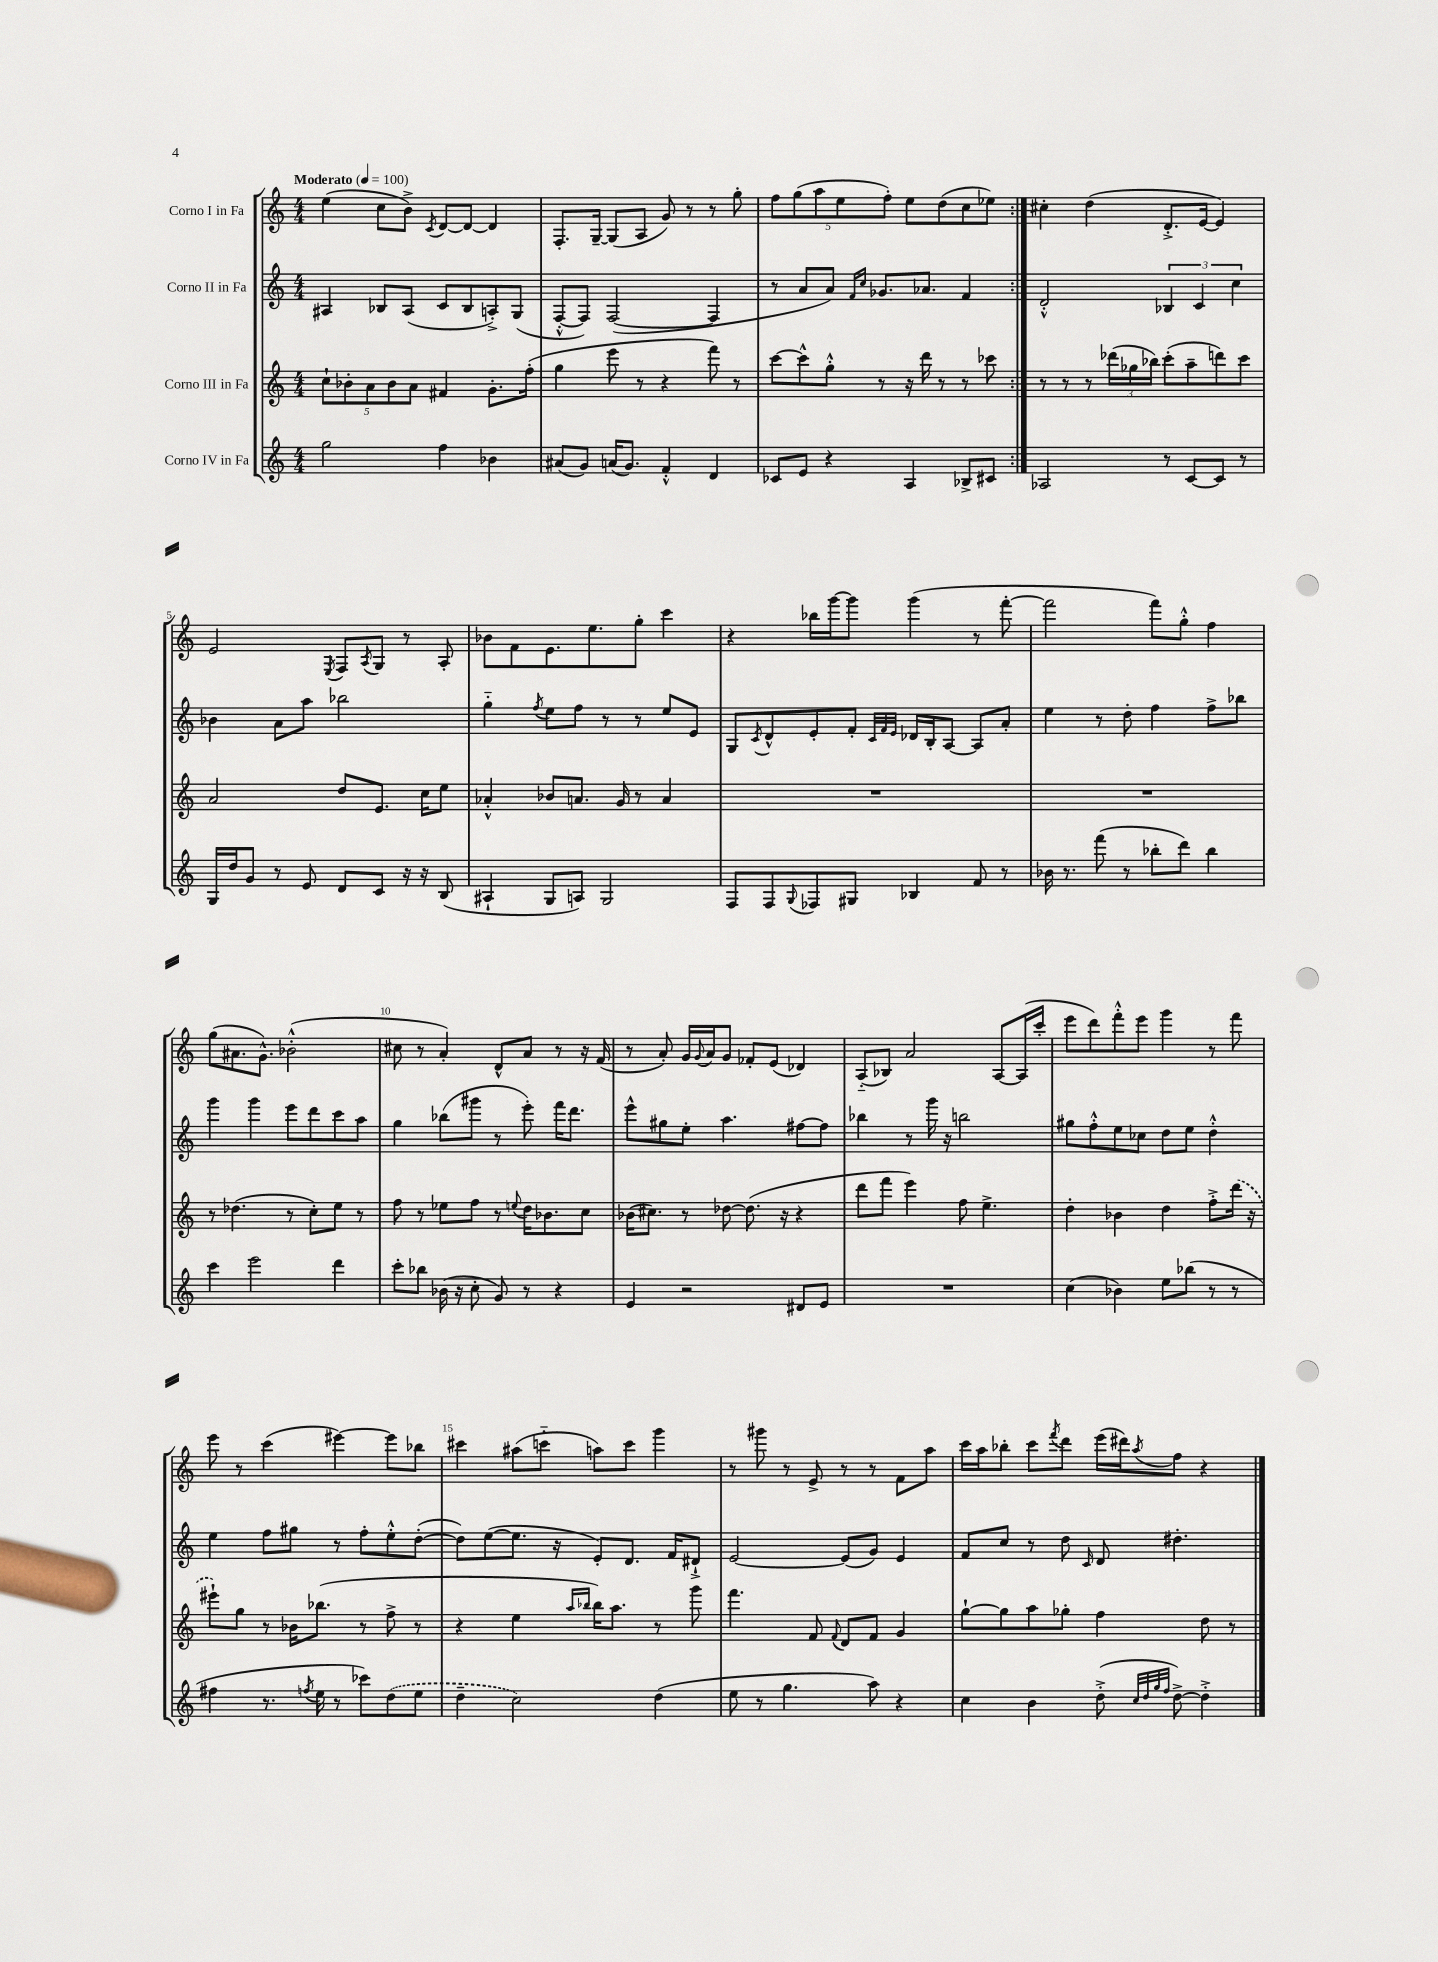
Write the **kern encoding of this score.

**kern	**kern	**kern	**kern
*staff4	*staff3	*staff2	*staff1
*clefG2	*clefG2	*clefG2	*clefG2
*k[]	*k[]	*k[]	*k[]
*M4/4	*M4/4	*M4/4	*M4/4
*MM100	*MM100	*MM100	*MM100
2gg	10cc`	4A#	(4ee
.	10b-'	.	.
.	10a	.	.
.	.	8B-	8cc
.	10b-	.	.
.	.	(8A#	8b^)
.	10a	.	.
.	.	.	8qc
4ff	4f#	8c	[8d
.	.	8B-	8d_
4b-	8.g'	8A'^)	4d]
.	.	(8G	.
.	(16ff'	.	.
=	=	=	=
(8a#	4gg	[8F'^^	8.F'
8g)	.	8F])	.
.	.	.	[16G~
(16a	8eee	([2F	(8G]
8.g)	.	.	.
.	8r	.	8A
4f'^^	4r	.	8g)
.	.	.	8r
4d	8fff)	4F]	8r
.	8r	.	8gg'
=	=	=	=
8c-	[8ccc	8r	10ff
.	.	.	(10gg
8e	8ccc^^]	8a	.
.	.	.	10aa
4r	8gg'^^	8a)	.
.	.	.	10ee
.	.	16qqf	.
.	.	16qqcc	.
.	8r	8.g-	.
.	.	.	10ff')
4A	16r	.	8ee
.	16ddd	8.a-	.
.	8r	.	(8dd
8B-^	8r	4f	8cc
8c#	8ccc-	.	8ee-)
=:|!	=:|!	=:|!	=:|!
2A-	8r	2d'^^	4cc#'
.	8r	.	.
.	8r	.	(4dd
.	(24ddd-	.	.
.	24gg-	.	.
.	24bb-)	.	.
8r	(8ccc'	6B-	8.d'^
[8c	8aa~	.	.
.	.	6c	.
.	.	.	[16e
8c]	8ddd)	.	4e])
.	.	6cc	.
8r	8ccc	.	.
=	=	=	=
16G	2a	4b-	2e
16dd	.	.	.
8g	.	.	.
8r	.	8a	.
8e	.	8aa	.
.	.	.	8qE
8d	8dd	2bb-	8F
.	.	.	8qA
8c	8.e	.	8G
16r	.	.	8r
16r	16cc	.	.
(8B	8ee	.	8A'
=	=	=	=
4A#`	4a-'^^	4gg'~	8b-
.	.	.	8f
.	.	8qff	.
8G	8b-	8ee	8.e
8A)	8.a	8ff	.
.	.	.	8.ee
2G	.	8r	.
.	16g	.	.
.	8r	8r	8gg'
.	4a	8ee	4ccc
.	.	8e	.
=	=	=	=
8F	1r	8G	4r
.	.	8qc	.
8F	.	8d^^	.
8qqG	.	.	.
8F-	.	8e'	16bb-
.	.	.	[16ggg
8G#	.	8f'	8ggg]
.	.	32qqc	.
.	.	32qqf	.
.	.	32qqe	.
4B-	.	16d-	(4ggg
.	.	16B'	.
.	.	[8A	.
8f	.	8A]	8r
8r	.	8a'	[8fff'
=	=	=	=
16b-	1r	4ee	2fff]
8.r	.	.	.
(8fff	.	8r	.
8r	.	8dd'	.
8bb-'	.	4ff	8fff)
8ddd)	.	.	8gg'^^
4bb-	.	8ff^	4ff
.	.	8bb-	.
=	=	=	=
4ccc	8r	4ggg	(8gg
.	(4.dd-	.	8.a#
2eee	.	4ggg	.
.	.	.	8.g^^)
.	8r	8eee	(2b-'^^
.	8cc')	8ddd	.
4ddd	8ee	8ccc	.
.	8r	8aa	.
=	=	=	=
8ccc'	8ff	4gg	8cc#
8bb-	8r	.	8r
(16b-	8ee-	(8bb-	4a')
16r	.	.	.
8cc'	8ff	8ggg#	.
8g)	8r	8r	8d^^
.	8qqee	.	.
8r	16dd	8eee')	8a
.	8.b-	.	.
4r	.	16fff	8r
.	.	8.ddd	.
.	8cc	.	16r
.	.	.	(16f
=	=	=	=
4e	(16b-	8eee^^	8r
.	8.cc#)	.	.
.	.	8gg#	8a')
2r	8r	8ee'	16g
.	.	.	8qqg
.	.	.	16a
.	[8dd-	4.aa	8g
.	(8.dd-]	.	8f-'
.	.	.	(8e
.	16r	.	.
8d#	4r	[8ff#	4d-)
8e	.	8ff#]	.
=	=	=	=
1r	8ddd	4bb-	(8A'~
.	8fff	.	8B-)
.	4eee)	8r	2a
.	.	16ggg	.
.	.	16r	.
.	8ff	2bb	.
.	4.ee^	.	.
.	.	.	[8A
.	.	.	(16A]
.	.	.	16ccc'
=	=	=	=
(4cc	4dd'	8gg#	8eee
.	.	8ff'^^	8ddd)
4b-)	4b-	8ee	8fff'^^
.	.	8cc-	8eee
8ee	4dd	8dd	4ggg
(8bb-	.	8ee	.
8r	8ff'^	4dd'^^	8r
8r	(16ddd	.	8fff
.	16r	.	.
=	=	=	=
4ff#	8eee#`)	4ee	8eee
.	8gg	.	8r
8.r	8r	8ff	(4ccc
.	16b-	8gg#	.
8qff	.	.	.
16ee	(8.bb-	.	.
8r	.	8r	[4eee#)
8ccc-)	8r	8ff'	.
(8dd	8ff^	8ee'^^	8eee#]
8ee	8r	([8dd'	8bb-
=	=	=	=
4dd~	4r	8dd])	4ccc#
.	.	([8ee	.
2cc)	4ee	8.ee]	(8aa#
.	.	.	8ccc'~
.	.	16r	.
.	16qqaa	.	.
.	16qqbb-	.	.
.	16bb-)	8e')	8aa)
.	8.aa	.	.
.	.	8.d	8ccc
(4dd	8r	.	4ggg
.	.	16f	.
.	8ggg	8d#`^	.
=	=	=	=
8ee	4.fff	[2e	8r
8r	.	.	8ggg#
4.gg	.	.	8r
.	8f	.	8e^
.	8qqf	.	.
.	8d	(8e]	8r
8aa)	8f	8g)	8r
4r	4g	4e	8f
.	.	.	8aa
=	=	=	=
4cc	[8gg`	8f	16ccc
.	.	.	16aa
.	8gg]	8cc	8bb-'
4b	8aa	8r	8ccc
.	.	.	8qfff
.	8gg-'	8dd	8ddd
.	.	16qqc	.
(8dd'^	4ff	8d	(16eee
.	.	.	16ddd#)
32qqcc	.	.	.
32qqdd	.	.	.
32qqgg	.	.	.
32qqff	.	.	8qaa
[8dd^)	.	4.dd#'	8ff
4dd'^]	8dd	.	4r
.	8r	.	.
==	==	==	==
*-	*-	*-	*-
